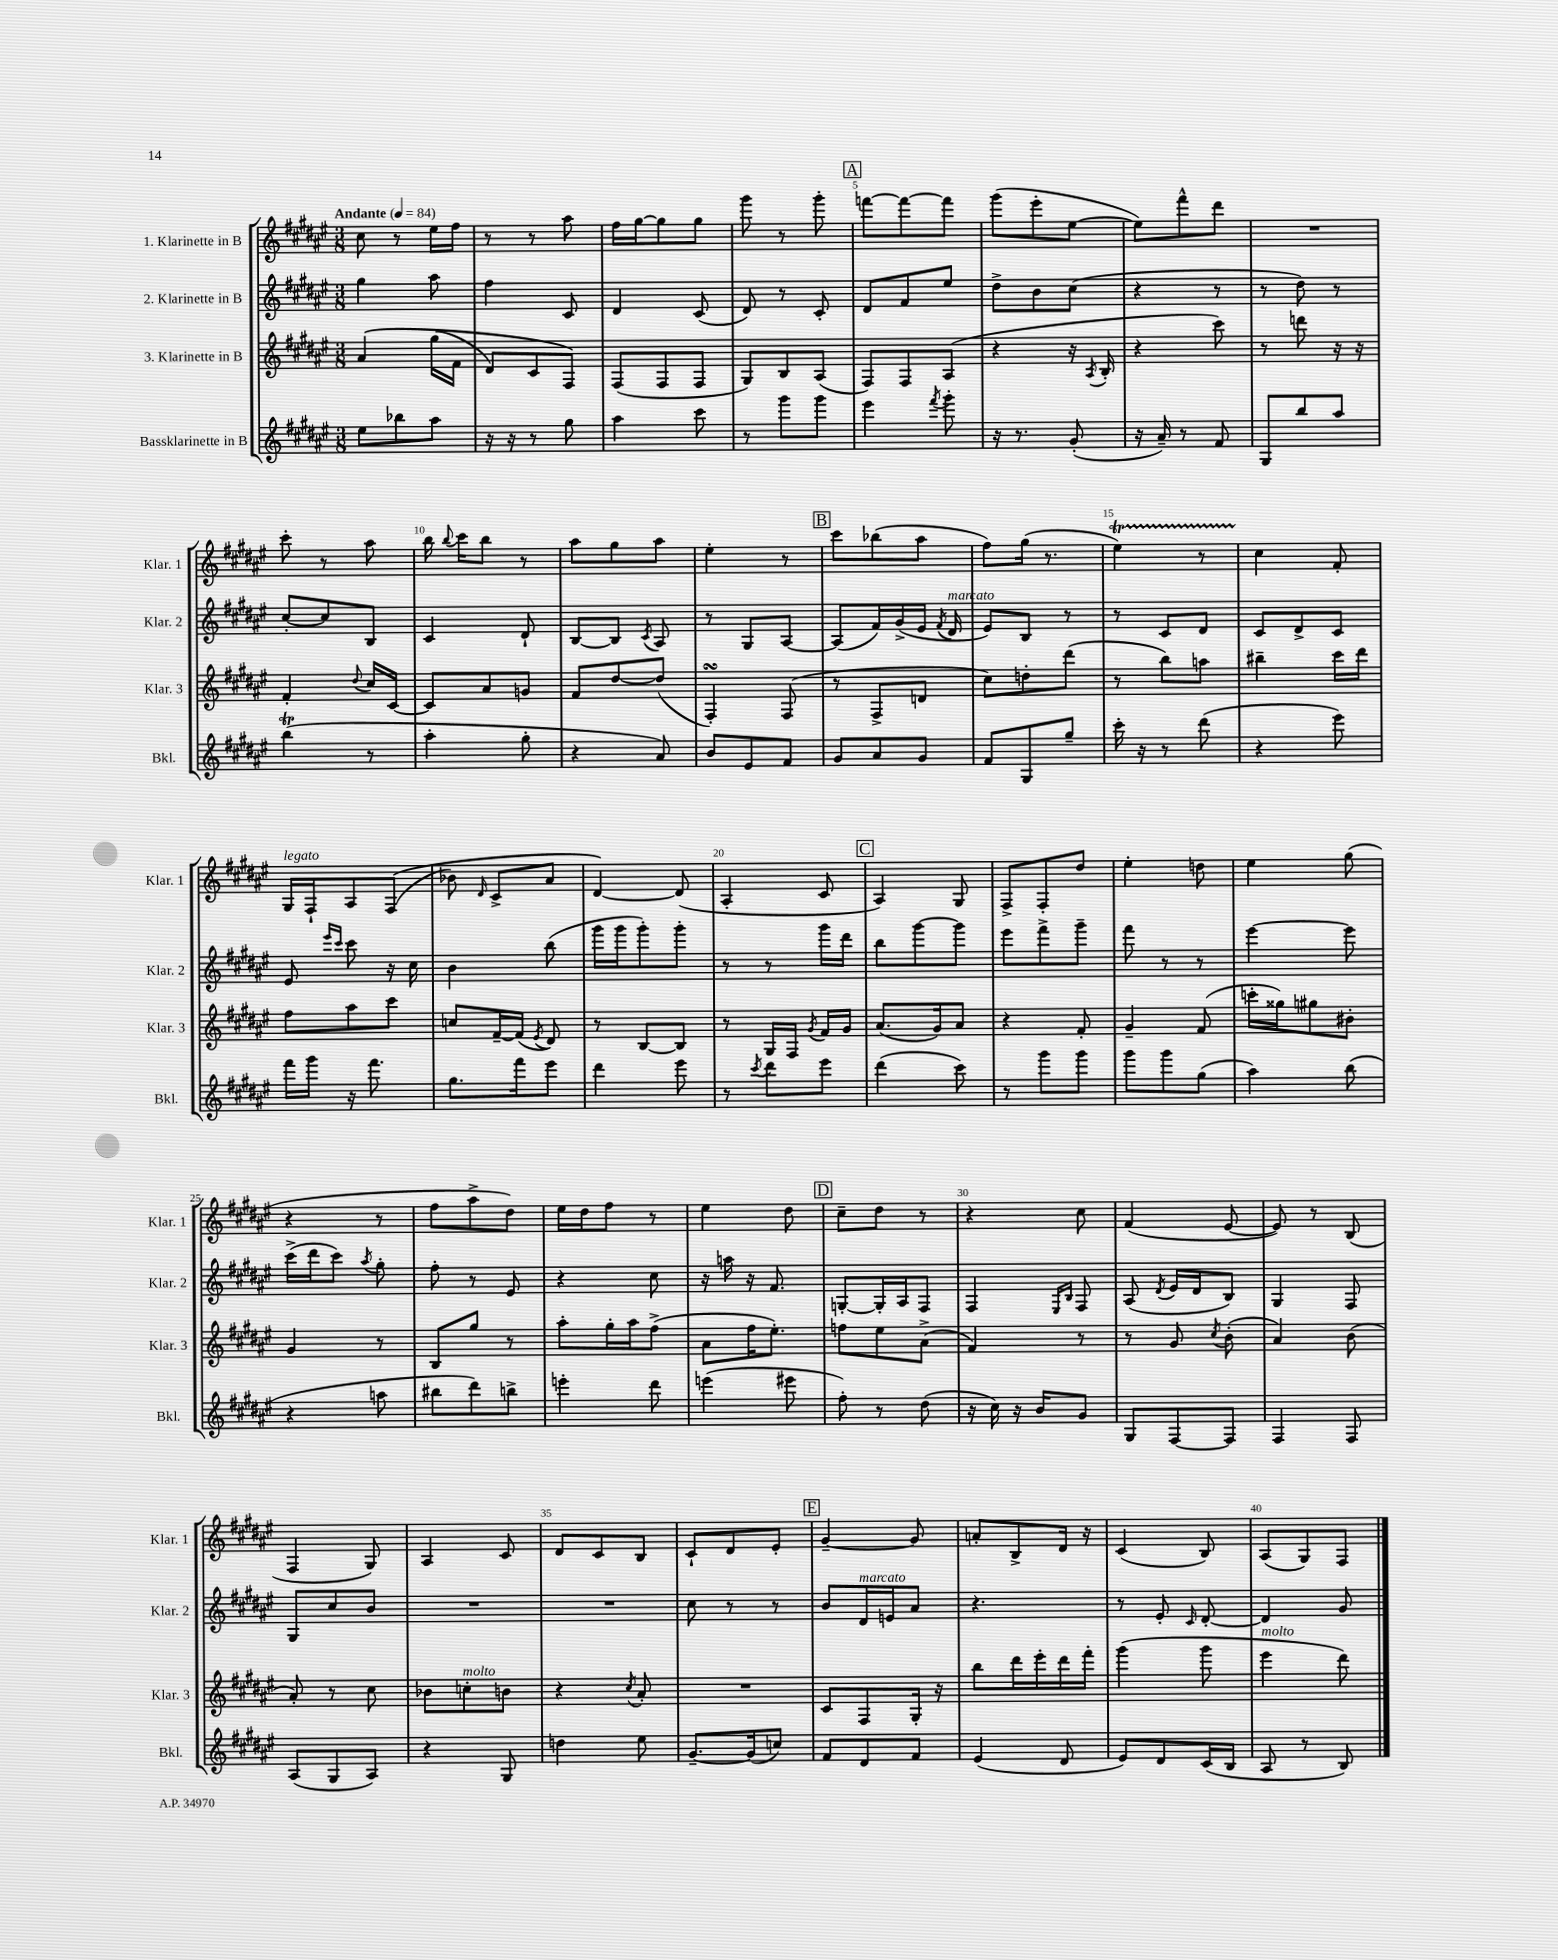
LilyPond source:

<<
\new StaffGroup <<
\new Staff = "s0" \with { instrumentName = "1. Klarinette in B" shortInstrumentName = "Klar. 1" } {
    \clef treble \key fis \major \numericTimeSignature \time 3/8 \tempo "Andante" 4 = 84
    \autoBeamOff cis''8 r8 eis''16[ fis''16] |
    r8 r8 ais''8 |
    fis''16[ gis''16~ gis''8 gis''8] |
    gis'''8 r8 gis'''8-. |
    \mark \markup { \box "A" } f'''8[~ f'''8~ f'''8] |
    gis'''8[( eis'''8-. eis''8]~ |
    eis''8[) fis'''8-^ dis'''8] |
    R4. |
    cis'''8-. r8 ais''8 |
    b''16 \appoggiatura { b''8 } cis'''16[ b''8] r8 |
    ais''8[ gis''8 ais''8] |
    eis''4-. r8 |
    \mark \markup { \box "B" } cis'''8[ bes''8( ais''8] |
    fis''8[) gis''16]( r8. |
    eis''4\startTrillSpan) r8 |
    cis''4\stopTrillSpan fis'8-. |
    gis16[^\markup { \italic "legato" } fis16-! ais8 fis8](\( |
    bes'8) \grace { dis'16 } cis'8[-> ais'8] |
    dis'4~\) dis'8( |
    ais4-. cis'8 |
    \mark \markup { \box "C" } ais4) gis8 |
    fis8[-> fis8-. dis''8] |
    eis''4-. d''8 |
    eis''4 gis''8( |
    r4 r8 |
    fis''8[ ais''8-> dis''8]) |
    eis''16[ dis''16 fis''8] r8 |
    eis''4 dis''8 |
    \mark \markup { \box "D" } cis''8[-- dis''8] r8 |
    r4 cis''8 |
    fis'4( eis'8~ |
    eis'8) r8 b8( |
    fis4 gis8) |
    ais4 cis'8 |
    dis'8[ cis'8 b8] |
    cis'8[-! dis'8 eis'8]-. |
    \mark \markup { \box "E" } gis'4~-- gis'8 |
    a'8[-. b8-> dis'16] r16 |
    cis'4( b8) |
    ais8[( gis8) fis8] \bar "|." |
}
\new Staff = "s1" \with { instrumentName = "2. Klarinette in B" shortInstrumentName = "Klar. 2" } {
    \clef treble \key fis \major \numericTimeSignature \time 3/8
    \autoBeamOff gis''4 ais''8 |
    fis''4 cis'8 |
    dis'4 cis'8( |
    dis'8) r8 cis'8-. |
    \mark \markup { \box "A" } dis'8[ fis'8 eis''8] |
    dis''8[-> b'8 cis''8]( |
    r4 r8 |
    r8 dis''8) r8 |
    cis''8[~-. cis''8 b8] |
    cis'4 dis'8-! |
    b8[~ b8] \acciaccatura { cis'8 } ais8 |
    r8 gis8[ ais8]~ |
    \mark \markup { \box "B" } ais8[( fis'16) gis'16->( eis'16] \acciaccatura { fis'8 } dis'16^\markup { \italic "marcato" } |
    eis'8[) b8] r8 |
    r8 cis'8[ dis'8] |
    cis'8[ dis'8-> cis'8] |
    eis'8 \grace { eis'''16[ cis'''16] } cis'''8 r16 cis''16 |
    b'4 b''8( |
    gis'''16[ gis'''16 gis'''8-.) gis'''8]-. |
    r8 r8 gis'''16[ dis'''16] |
    \mark \markup { \box "C" } b''8[ gis'''8~ gis'''8] |
    eis'''8[ fis'''8-> gis'''8]-- |
    fis'''8 r8 r8 |
    eis'''4~ eis'''8 |
    cis'''16[->( dis'''16 cis'''8]) \acciaccatura { ais''8 } gis''8-. |
    fis''8-. r8 eis'8 |
    r4 cis''8 |
    r16 a''16 r16 fis'8. |
    \mark \markup { \box "D" } g8[~-. g16-. ais16 fis8] |
    fis4 \grace { eis16[ b16] } fis8 |
    ais8( \acciaccatura { dis'8 } eis'16[ dis'16 b8]) |
    gis4 fis8 |
    gis8[ cis''8 b'8] |
    R4. |
    R4. |
    cis''8 r8 r8 |
    \mark \markup { \box "E" } b'8[ dis'16^\markup { \italic "marcato" } e'16 ais'8] |
    r4. |
    r8 eis'8-. \grace { cis'16 } dis'8~-. |
    dis'4 gis'8 \bar "|." |
}
\new Staff = "s2" \with { instrumentName = "3. Klarinette in B" shortInstrumentName = "Klar. 3" } {
    \clef treble \key fis \major \numericTimeSignature \time 3/8
    \autoBeamOff ais'4\( gis''16[( fis'16] |
    dis'8[) cis'8 fis8]\) |
    fis8[( fis8 fis8] |
    gis8[) b8 ais8]( |
    \mark \markup { \box "A" } fis8[) fis8 ais8]( |
    r4 r16 \acciaccatura { ais8 } b16-. |
    r4 cis'''8) |
    r8 d'''8 r16 r16 |
    fis'4-. \appoggiatura { dis''8 } cis''16[ cis'16]~ |
    cis'8[ ais'8 g'8] |
    fis'8[ dis''8~ dis''8]( |
    fis4-.\turn) fis8( |
    \mark \markup { \box "B" } r8 fis8[-> d'8] |
    cis''8[) d''8-. dis'''8]( |
    r8 b''8[) a''8] |
    bis''4-- cis'''16[ dis'''16] |
    fis''8[ ais''8 cis'''8] |
    c''8[ fis'16~-- fis'16]( \acciaccatura { eis'8 } dis'8) |
    r8 b8[~ b8] |
    r8 gis16[ fis16] \acciaccatura { gis'8 } fis'16[ gis'16] |
    \mark \markup { \box "C" } ais'8.[( gis'16) ais'8] |
    r4 fis'8-. |
    gis'4-- fis'8( |
    c'''16[-. gisis''16) gis''8 bis'8]-. |
    gis'4 r8 |
    b8[ gis''8] r8 |
    ais''8[-. gis''16-. ais''16 fis''8]->( |
    ais'8[ fis''16 eis''8.]-.) |
    \mark \markup { \box "D" } f''8[ eis''8 ais'8]->( |
    fis'4) r8 |
    r8 gis'8 \acciaccatura { cis''8 } b'8-.( |
    ais'4) b'8( |
    ais'8-.) r8 cis''8 |
    bes'8[ c''8-.^\markup { \italic "molto" } b'8] |
    r4 \acciaccatura { cis''8 } ais'8-. |
    R4. |
    \mark \markup { \box "E" } cis'8[ fis8 gis16]-. r16 |
    b''8[ dis'''16 eis'''16-. dis'''16 fis'''16]-. |
    gis'''4( gis'''8 |
    eis'''4^\markup { \italic "molto" } dis'''8) \bar "|." |
}
\new Staff = "s3" \with { instrumentName = "Bassklarinette in B" shortInstrumentName = "Bkl." } {
    \clef treble \key fis \major \numericTimeSignature \time 3/8
    \autoBeamOff eis''8[ bes''8 ais''8] |
    r16 r16 r8 gis''8 |
    ais''4 cis'''8 |
    r8 gis'''8[ gis'''8] |
    \mark \markup { \box "A" } eis'''4 \acciaccatura { fis'''8 } gis'''8-. |
    r16 r8. gis'8-.( |
    r16 ais'16--) r8 fis'8 |
    gis8[ b''8 ais''8] |
    b''4\trill( r8 |
    ais''4-. gis''8-. |
    r4 ais'8) |
    b'8[ eis'8 fis'8] |
    \mark \markup { \box "B" } gis'8[ ais'8 gis'8] |
    fis'8[ gis8 gis''8]-- |
    cis'''16-. r16 r8 dis'''8( |
    r4 eis'''8) |
    fis'''16[ gis'''16] r16 fis'''8. |
    gis''8.[ fis'''16 eis'''8] |
    dis'''4 eis'''8 |
    r8 \acciaccatura { cis'''8 } dis'''8[ eis'''8] |
    \mark \markup { \box "C" } dis'''4( cis'''8) |
    r8 gis'''8[ gis'''8] |
    gis'''8[ gis'''8 gis''8]( |
    ais''4) b''8( |
    r4 a''8 |
    bis''8[ dis'''8) b''8]-> |
    e'''4-. dis'''8 |
    e'''4( eis'''8 |
    \mark \markup { \box "D" } fis''8-.) r8 dis''8( |
    r16 cis''16) r16 b'16[ gis'8] |
    gis8[ fis8~ fis8] |
    fis4 fis8 |
    ais8[( gis8 ais8]) |
    r4 gis8 |
    d''4 eis''8 |
    gis'8.[~-- gis'16( c''8]) |
    \mark \markup { \box "E" } fis'8[ dis'8 fis'8] |
    eis'4( dis'8 |
    eis'8[) dis'8 cis'16( b16] |
    ais8 r8 b8) \bar "|." |
}
>>
>>
\layout { \context { \Score \override BarNumber.break-visibility = ##(#f #t #t) barNumberVisibility = #(every-nth-bar-number-visible 5) } }
